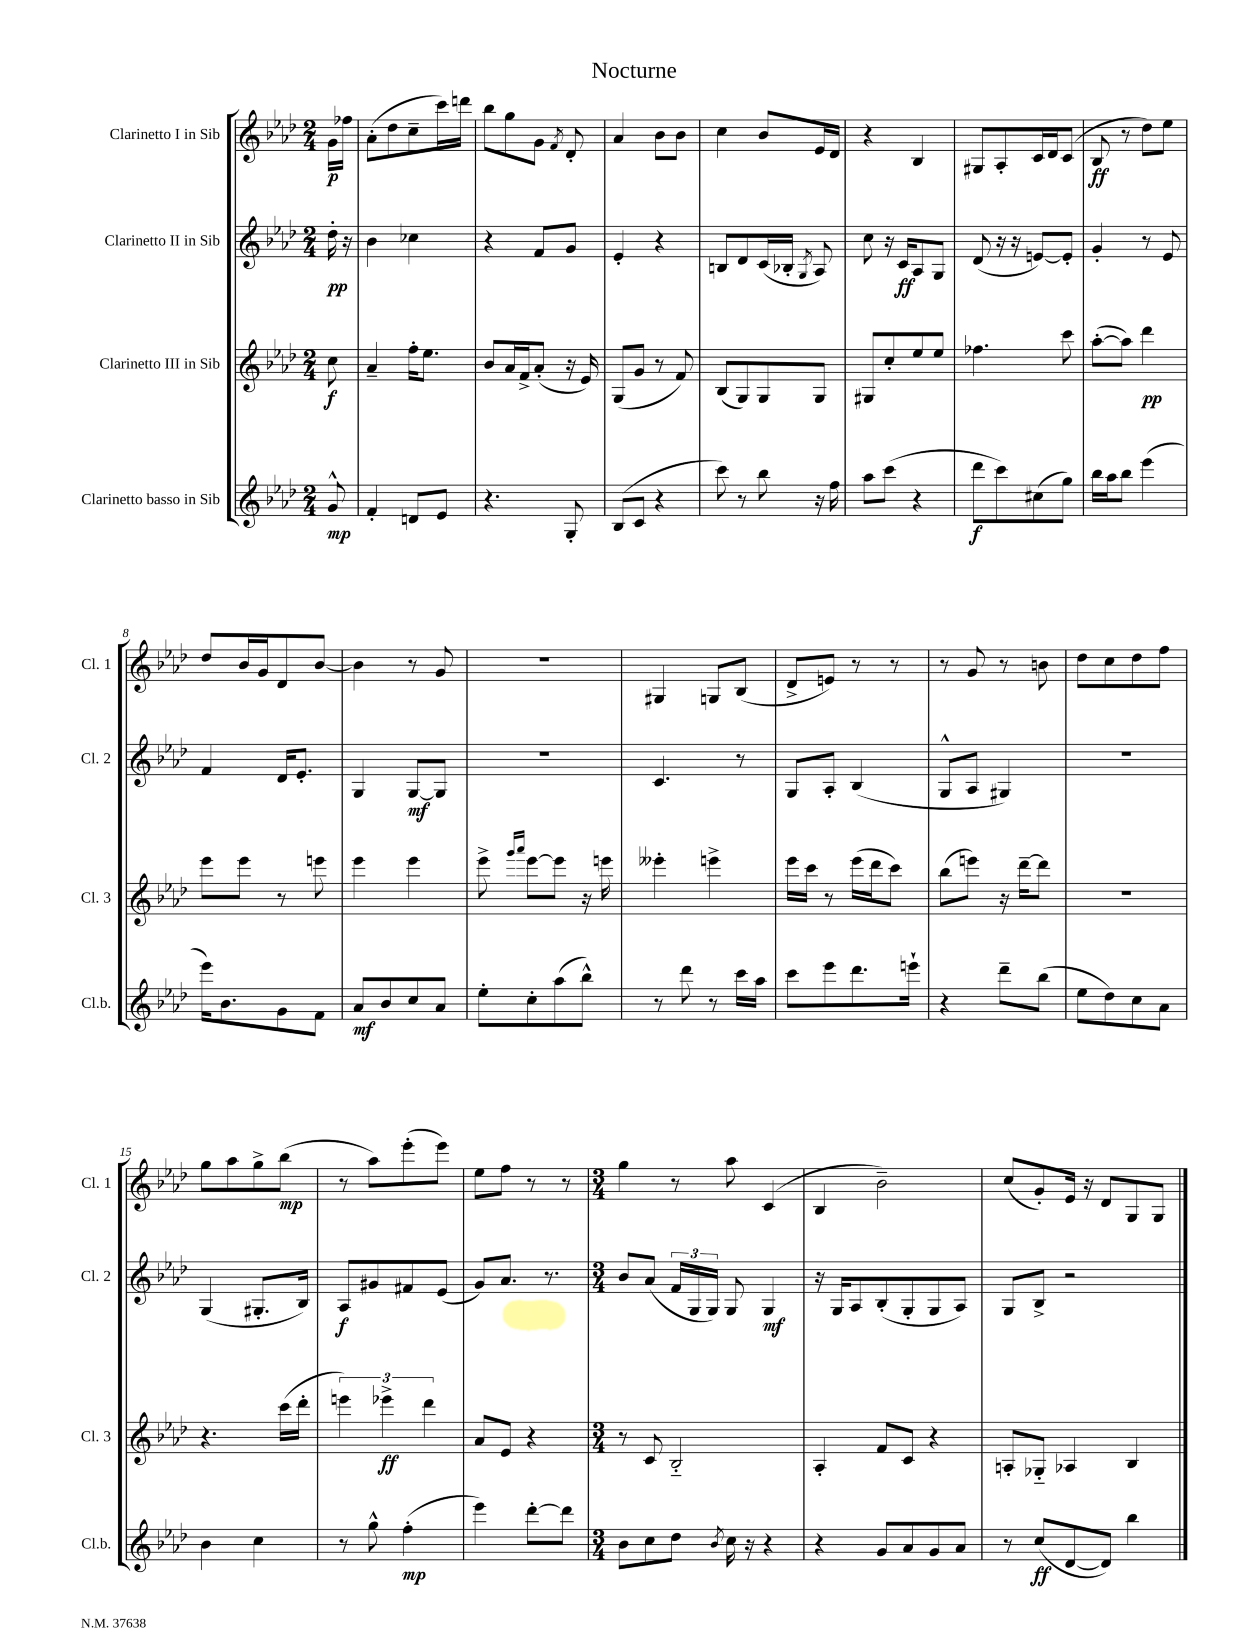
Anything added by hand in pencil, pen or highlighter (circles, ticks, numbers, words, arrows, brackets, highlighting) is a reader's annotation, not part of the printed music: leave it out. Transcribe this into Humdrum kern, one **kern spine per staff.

**kern	**dynam	**kern	**dynam	**kern	**dynam	**kern	**dynam
*part4	*part4	*part3	*part3	*part2	*part2	*part1	*part1
*staff4	*staff4	*staff3	*staff3	*staff2	*staff2	*staff1	*staff1
*I"Clarinetto basso in Sib	*	*I"Clarinetto III in Sib	*	*I"Clarinetto II in Sib	*	*I"Clarinetto I in Sib	*
*I'Cl.b.	*	*I'Cl. 3	*	*I'Cl. 2	*	*I'Cl. 1	*
*clefG2	*	*clefG2	*	*clefG2	*	*clefG2	*
*k[b-e-a-d-]	*	*k[b-e-a-d-]	*	*k[b-e-a-d-]	*	*k[b-e-a-d-]	*
*M2/4	*	*M2/4	*	*M2/4	*	*M2/4	*
=	=	=	=	=	=	=	=
8g^^/	mp	8cc\	f	16dd-'\	pp	16g\LL	p
.	.	.	.	16r	.	16ff-X\JJ	.
=1	=1	=1	=1	=1	=1	=1	=1
4f'/	.	4a-~/	.	4b-\	.	(8a-'\L	.
.	.	.	.	.	.	8dd-\	.
8dn/L	.	16ff'\KL	.	4cc-X\	.	8cc~\	.
.	.	8.ee-\J	.	.	.	.	.
8e-/J	.	.	.	.	.	16ccc\L)	.
.	.	.	.	.	.	16dddn\JJ	.
=2	=2	=2	=2	=2	=2	=2	=2
4.r	.	8b-/L	.	4r	.	8bb-\L	.
.	.	16a-/L	.	.	.	8gg\	.
.	.	16f^/J	.	.	.	.	.
.	.	(8a-'/J	.	8f/L	.	8g\J	.
.	.	.	.	.	.	8qf/	.
8G'/	.	16r	.	8g/J	.	8d-'/	.
.	.	16e-/)	.	.	.	.	.
=3	=3	=3	=3	=3	=3	=3	=3
(8B-/L	.	(8G/L	.	4e-'/	.	4a-/	.
8c/J	.	8g/J	.	.	.	.	.
4r	.	8r	.	4r	.	8b-\L	.
.	.	8f/)	.	.	.	8b-\J	.
=4	=4	=4	=4	=4	=4	=4	=4
8ccc\)	.	(8B-/L	.	8Bn/L	.	4cc\	.
8r	.	8G/)	.	8d-/	.	.	.
8bb-\	.	8G/	.	(16c/L	.	8b-/L	.
.	.	.	.	16B-X'/JJ	.	.	.
.	.	.	.	8qG/	.	.	.
16r	.	8G/J	.	8A-/)	.	16e-/L	.
16ff\	.	.	.	.	.	16d-/JJ	.
=5	=5	=5	=5	=5	=5	=5	=5
8aa-\L	.	8G#X/L	.	8cc\	.	4r	.
(8ccc\J	.	8cc'/	.	16r	.	.	.
.	.	.	.	16c/KL	ff	.	.
4r	.	8ee-/	.	8A-/	.	4B-/	.
.	.	8ee-/J	.	8G/J	.	.	.
=6	=6	=6	=6	=6	=6	=6	=6
8ddd-\L	f	4.ff-X\	.	(8d-/	.	8G#X/L	.
8ccc\)	.	.	.	16r	.	8A-'/	.
.	.	.	.	16r	.	.	.
(8cc#X\	.	.	.	[8en/L)	.	16c/L	.
.	.	.	.	.	.	16d-/J	.
8gg\J)	.	8ccc\	.	8e'/J]	.	(8c/J	.
=7	=7	=7	=7	=7	=7	=7	=7
16bb-\LL	.	([8aa-'\L	.	4g'/	.	8B-/	ff
16aa-\J	.	.	.	.	.	.	.
8bb-\J	.	8aa-\J])	.	.	.	8r	.
(4eee-\	.	4ddd-\	pp	8r	.	8dd-\L)	.
.	.	.	.	8e-/	.	8ee-\J	.
!!LO:LB:g=z
=8	=8	=8	=8	=8	=8	=8	=8
16eee-\KL)	.	8eee-\L	.	4f/	.	8dd-/L	.
8.b-\	.	.	.	.	.	.	.
.	.	8eee-\J	.	.	.	16b-/L	.
.	.	.	.	.	.	16g/J	.
8g\	.	8r	.	16d-/KL	.	8d-/	.
.	.	.	.	8.e-'/J	.	.	.
8f\J	.	8eeen\	.	.	.	[8b-/J	.
=9	=9	=9	=9	=9	=9	=9	=9
8a-/L	mf	4eee-\	.	4G/	.	4b-\]	.
8b-/	.	.	.	.	.	.	.
8cc/	.	4eee-\	.	[8G/L	mf	8r	.
8a-/J	.	.	.	8G/J]	.	8g/	.
=10	=10	=10	=10	=10	=10	=10	=10
8ee-'\L	.	8eee-^\	.	2r	.	2r	.
.	.	16qqggg/LL	.	.	.	.	.
.	.	16qqaaa-/JJ	.	.	.	.	.
8cc'\	.	[8eee-\L	.	.	.	.	.
(8aa-\	.	8eee-\J]	.	.	.	.	.
8bb-^^\J)	.	16r	.	.	.	.	.
.	.	16eeen\	.	.	.	.	.
=11	=11	=11	=11	=11	=11	=11	=11
8r	.	4eee--X'\	.	4.c/	.	4G#X/	.
8ddd-\	.	.	.	.	.	.	.
8r	.	4eeen^\	.	.	.	8Gn/L	.
16ccc\LL	.	.	.	8r	.	(8B-/J	.
16aa-\JJ	.	.	.	.	.	.	.
=12	=12	=12	=12	=12	=12	=12	=12
8ccc\L	.	16eee-\LL	.	8G/L	.	8d-^/L	.
.	.	16ccc\JJ	.	.	.	.	.
8eee-\	.	8r	.	8A-'/J	.	8en/J)	.
8.ddd-\	.	(16eee-\LL	.	(4B-/	.	8r	.
.	.	16ddd-\J	.	.	.	.	.
.	.	8ccc\J)	.	.	.	8r	.
16eeen`\Jk	.	.	.	.	.	.	.
=13	=13	=13	=13	=13	=13	=13	=13
4r	.	(8bb-\L	.	8G^^/L	.	8r	.
.	.	8eeen\J)	.	8A-/J	.	8g/	.
8ddd-~\L	.	16r	.	4G#X/)	.	8r	.
.	.	[16ddd-~\KL	.	.	.	.	.
(8bb-\J	.	8ddd-\J]	.	.	.	8bn\	.
=14	=14	=14	=14	=14	=14	=14	=14
8ee-\L	.	2r	.	2r	.	8dd-\L	.
8dd-\)	.	.	.	.	.	8cc\	.
8cc\	.	.	.	.	.	8dd-\	.
8a-\J	.	.	.	.	.	8ff\J	.
!!LO:LB:g=z
=15	=15	=15	=15	=15	=15	=15	=15
4b-\	.	4.r	.	(4G/	.	8gg\L	.
.	.	.	.	.	.	8aa-\	.
4cc\	.	.	.	8.G#X'/L	.	8gg^\	.
.	.	(16ccc\LL	.	.	.	(8bb-\J	mp
.	.	16ddd-'\JJ	.	16B-/Jk)	.	.	.
=16	=16	=16	=16	=16	=16	=16	=16
8r	.	6eeen\)	.	8A-/L	f	8r	.
8gg^^\	.	.	.	8g#X/	.	8aa-\L)	.
.	.	6eee-X^\	ff	.	.	.	.
(4ff'\	mp	.	.	8f#X/	.	(8eee-'\	.
.	.	6ddd-\	.	.	.	.	.
.	.	.	.	(8e-/J	.	8eee-\J)	.
=17	=17	=17	=17	=17	=17	=17	=17
4eee-\)	.	8a-/L	.	8g/L)	.	8ee-\L	.
.	.	8e-/J	.	8.a-/J	.	8ff\J	.
[8ddd-'\L	.	4r	.	.	.	8r	.
.	.	.	.	8.r	.	.	.
8ddd-\J]	.	.	.	.	.	8r	.
=18	=18	=18	=18	=18	=18	=18	=18
*M3/4	*	*M3/4	*	*M3/4	*	*M3/4	*
8b-\L	.	8r	.	8b-/L	.	4gg\	.
8cc\	.	8c/	.	(8a-/J	.	.	.
8dd-\J	.	2B-/	.	24f/LL	.	8r	.
.	.	.	.	24G/	.	.	.
.	.	.	.	24G/JJ)	.	.	.
8qb-/	.	.	.	.	.	.	.
16cc\	.	.	.	8G/	.	8aa-\	.
16r	.	.	.	.	.	.	.
4r	.	.	.	4G/	mf	(4c/	.
=19	=19	=19	=19	=19	=19	=19	=19
4r	.	4A-'/	.	16r	.	4B-/	.
.	.	.	.	16G/KL	.	.	.
.	.	.	.	8A-/	.	.	.
8g/L	.	8f/L	.	(8B-'/	.	2b-~\)	.
8a-/	.	8c/J	.	8G'/	.	.	.
8g/	.	4r	.	8G/	.	.	.
8a-/J	.	.	.	8A-/J)	.	.	.
=20	=20	=20	=20	=20	=20	=20	=20
8r	.	8An'/L	.	8G/L	.	(8cc/L	.
(8cc/L	ff	8G-X/J	.	8B-^/J	.	8g'/)	.
[8d-/	.	4A-X/	.	2r	.	16e-/Jk	.
.	.	.	.	.	.	16r	.
8d-/J])	.	.	.	.	.	8d-/L	.
4bb-\	.	4B-/	.	.	.	8G/	.
.	.	.	.	.	.	8G/J	.
==	==	==	==	==	==	==	==
*-	*-	*-	*-	*-	*-	*-	*-
